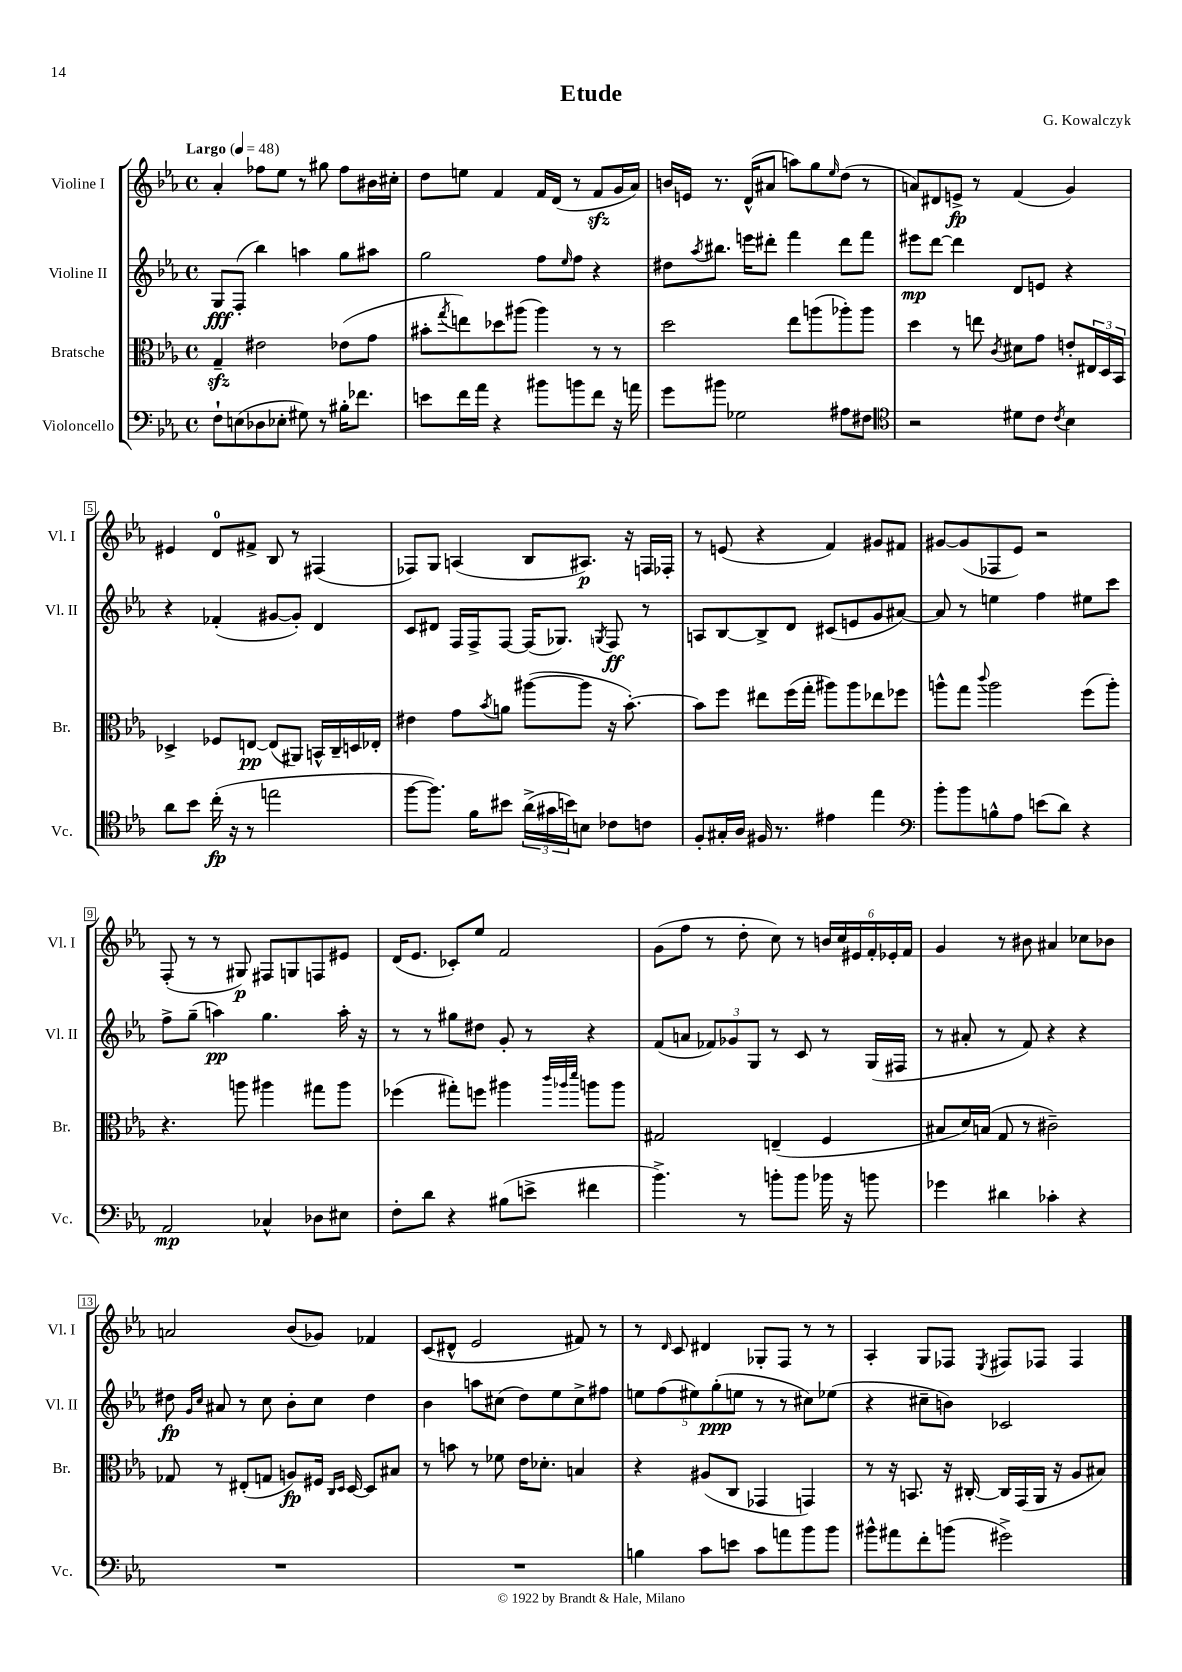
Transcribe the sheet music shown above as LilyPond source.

\header { title = "Etude" composer = "G. Kowalczyk" }
<<
\new StaffGroup <<
\new Staff = "s0" \with { instrumentName = "Violine I" shortInstrumentName = "Vl. I" } {
    \clef treble \key ees \major \defaultTimeSignature \time 4/4 \tempo "Largo" 4 = 48
    aes'4-. fes''8 ees''8 r8 gis''8 fes''8 bis'16 cis''16-. |
    d''8 e''8 f'4 f'16 d'16( r8 f'8\sfz g'16 aes'16) |
    b'16 e'16 r8. d'16-^( ais'8 a''8) g''8 \grace { ees''16 } d''8( r8 |
    a'8) dis'8 e'8->\fp r8 f'4( g'4) |
    eis'4 d'8-0 fis'8-> bes8 r8 fis4( |
    fes8) g8 a4( bes8 ais8.\p) r16 f16 fes16-. |
    r8 e'8( r4 f'4) gis'8 fis'8 |
    gis'8~ gis'8( fes8 ees'8) r2 |
    f8-.( r8 r8 gis8\p) fis8 g8 f8 eis'8 |
    d'16( ees'8. ces'8-.) ees''8 f'2 |
    g'8( f''8 r8 d''8-. c''8) r8 \tuplet 6/4 { b'16 c''16 eis'16 f'16-. ees'16-. f'16 } |
    g'4 r8 bis'8 ais'4 ces''8 bes'8 |
    a'2 bes'8( ges'8) fes'4 |
    c'8( dis'8-^ ees'2 fis'8) r8 |
    r8 \grace { d'16 } c'8 dis'4 ges8-. f8 r8 r8 |
    aes4-. g8 fes8 \acciaccatura { ees8 } fis8 fes8 fes4 \bar "|." |
}
\new Staff = "s1" \with { instrumentName = "Violine II" shortInstrumentName = "Vl. II" } {
    \clef treble \key ees \major \defaultTimeSignature \time 4/4
    g8\fff f8-.( bes''4) a''4 g''8 ais''8 |
    g''2 f''8 \grace { ees''16 } f''8 r4 |
    dis''8 \acciaccatura { aes''8 } bis''8. e'''16 dis'''8-. f'''4 dis'''8 f'''8 |
    eis'''8\mp d'''8~ d'''4 d'8 e'8 r4 |
    r4 fes'4-.( gis'8~ gis'8-.) d'4 |
    c'8 dis'8 f16 f16-> f8~ f16( ges8.) \acciaccatura { g8 } f8\ff r8 |
    a8 bes8~ bes8-> d'8 cis'8( e'8 g'8 ais'8~) |
    ais'8 r8 e''4 f''4 eis''8 c'''8 |
    f''8-> g''8--( a''4\pp) g''4. a''16-. r16 |
    r8 r8 gis''8 dis''8 g'8-. r8 r4 |
    f'8( a'8 \tuplet 3/2 { fes'8) ges'8 g8 } r8 c'8 r8 g16( fis16 |
    r8 ais'8-. r8 f'8) r4 r4 |
    dis''8\fp \grace { g'16 c''16 } ais'8 r8 c''8 bes'8-. c''8 dis''4 |
    bes'4 a''8 cis''8( d''8) ees''8 cis''8-> fis''8 |
    \tuplet 5/4 { e''8 f''8( eis''8) g''8-.\ppp( e''8 } r8 r8 cis''8) ees''8( |
    r4 cis''8-- b'8) ces'2 \bar "|." |
}
\new Staff = "s2" \with { instrumentName = "Bratsche" shortInstrumentName = "Br." } {
    \clef alto \key ees \major \defaultTimeSignature \time 4/4
    g4--\sfz eis'2 ees'8( g'8 |
    bis'8-. \acciaccatura { g''8 } e''8) des''8 ais''8( ais''4) r8 r8 |
    d''2 ees''8 a''8( aes''8-.) aes''8 |
    d''4 r8 e''8 \acciaccatura { c'8 } dis'8 g'8 e'8-. \tuplet 3/2 { eis16 d16 bes,16 } |
    des4-> fes8 e8~\pp e8( ais,8) b,16-^ c16-- d16 ees16-. |
    eis'4 g'8 \acciaccatura { bes'8 } a'8 ais''8~( ais''8 r16 bes'8.~-.) |
    bes'8 f''8 eis''8 f''16( g''16-. ais''8) ais''8 ees''8 fes''8 |
    a''8-^ g''8 \appoggiatura { c'''8 } a''2 f''8( a''8-.) |
    r4. a''8 ais''4 gis''8 ais''8 |
    fes''4( gis''8-.) f''8 ais''4 \grace { c'''32 aes''32 d'''32 } a''8 a''8 |
    gis2 e4--( f4 |
    bis8 d'16) b16( g8 r8 cis'2--) |
    ges8 r8 eis8-.( g8 a8\fp) fis16 \grace { c16 d16 } d16~ d8 bis8 |
    r8 b'8 r8 fes'8 ees'16 des'8.-. b4 |
    r4 ais8( c8 ges,4 g,4) |
    r8 r16 b,8. r16 cis16~-. cis16 g,16( aes,16 r16 aes8 bis8) \bar "|." |
}
\new Staff = "s3" \with { instrumentName = "Violoncello" shortInstrumentName = "Vc." } {
    \clef bass \key ees \major \defaultTimeSignature \time 4/4
    f8-! e8( des8 ees8-. gis8) r8 bis16-. fes'8. |
    e'8 f'16 aes'16 r4 bis'8 b'8 f'8 r16 a'16 |
    g'8 bis'8 ges2 ais8 fis8 |
    \clef tenor r2 dis'8 c'8 \acciaccatura { c'8 } bes4 |
    aes'8 bes'8 c''16-.\fp( r16 r8 e''2 |
    f''8~ f''8.) f'16 bis'8 \tuplet 3/2 { aes'16->( gis'16 b'16) } b8 ces'8 c'8 |
    f8-. gis16-. aes16 fis16 r8. eis'4 ees''4 |
    \clef bass bes'8-. bes'8 b8-^ aes8 e'8( d'8) r4 |
    aes,2\mp ces4-^ des8 eis8 |
    f8-. d'8 r4 bis8( e'8-> fis'4 |
    bes'4.->) r8 b'8-. b'8 bes'16 r16 b'8 |
    ges'4 dis'4 ces'4-. r4 |
    R1 |
    R1 |
    b4 c'8 e'8 c'8 a'8 bes'8 bes'8 |
    bis'8-^ ais'8 f'8-. b'8( gis'2->) \bar "|." |
}
>>
>>
\layout { \context { \Score \override BarNumber.stencil = #(make-stencil-boxer 0.1 0.3 ly:text-interface::print) } }
